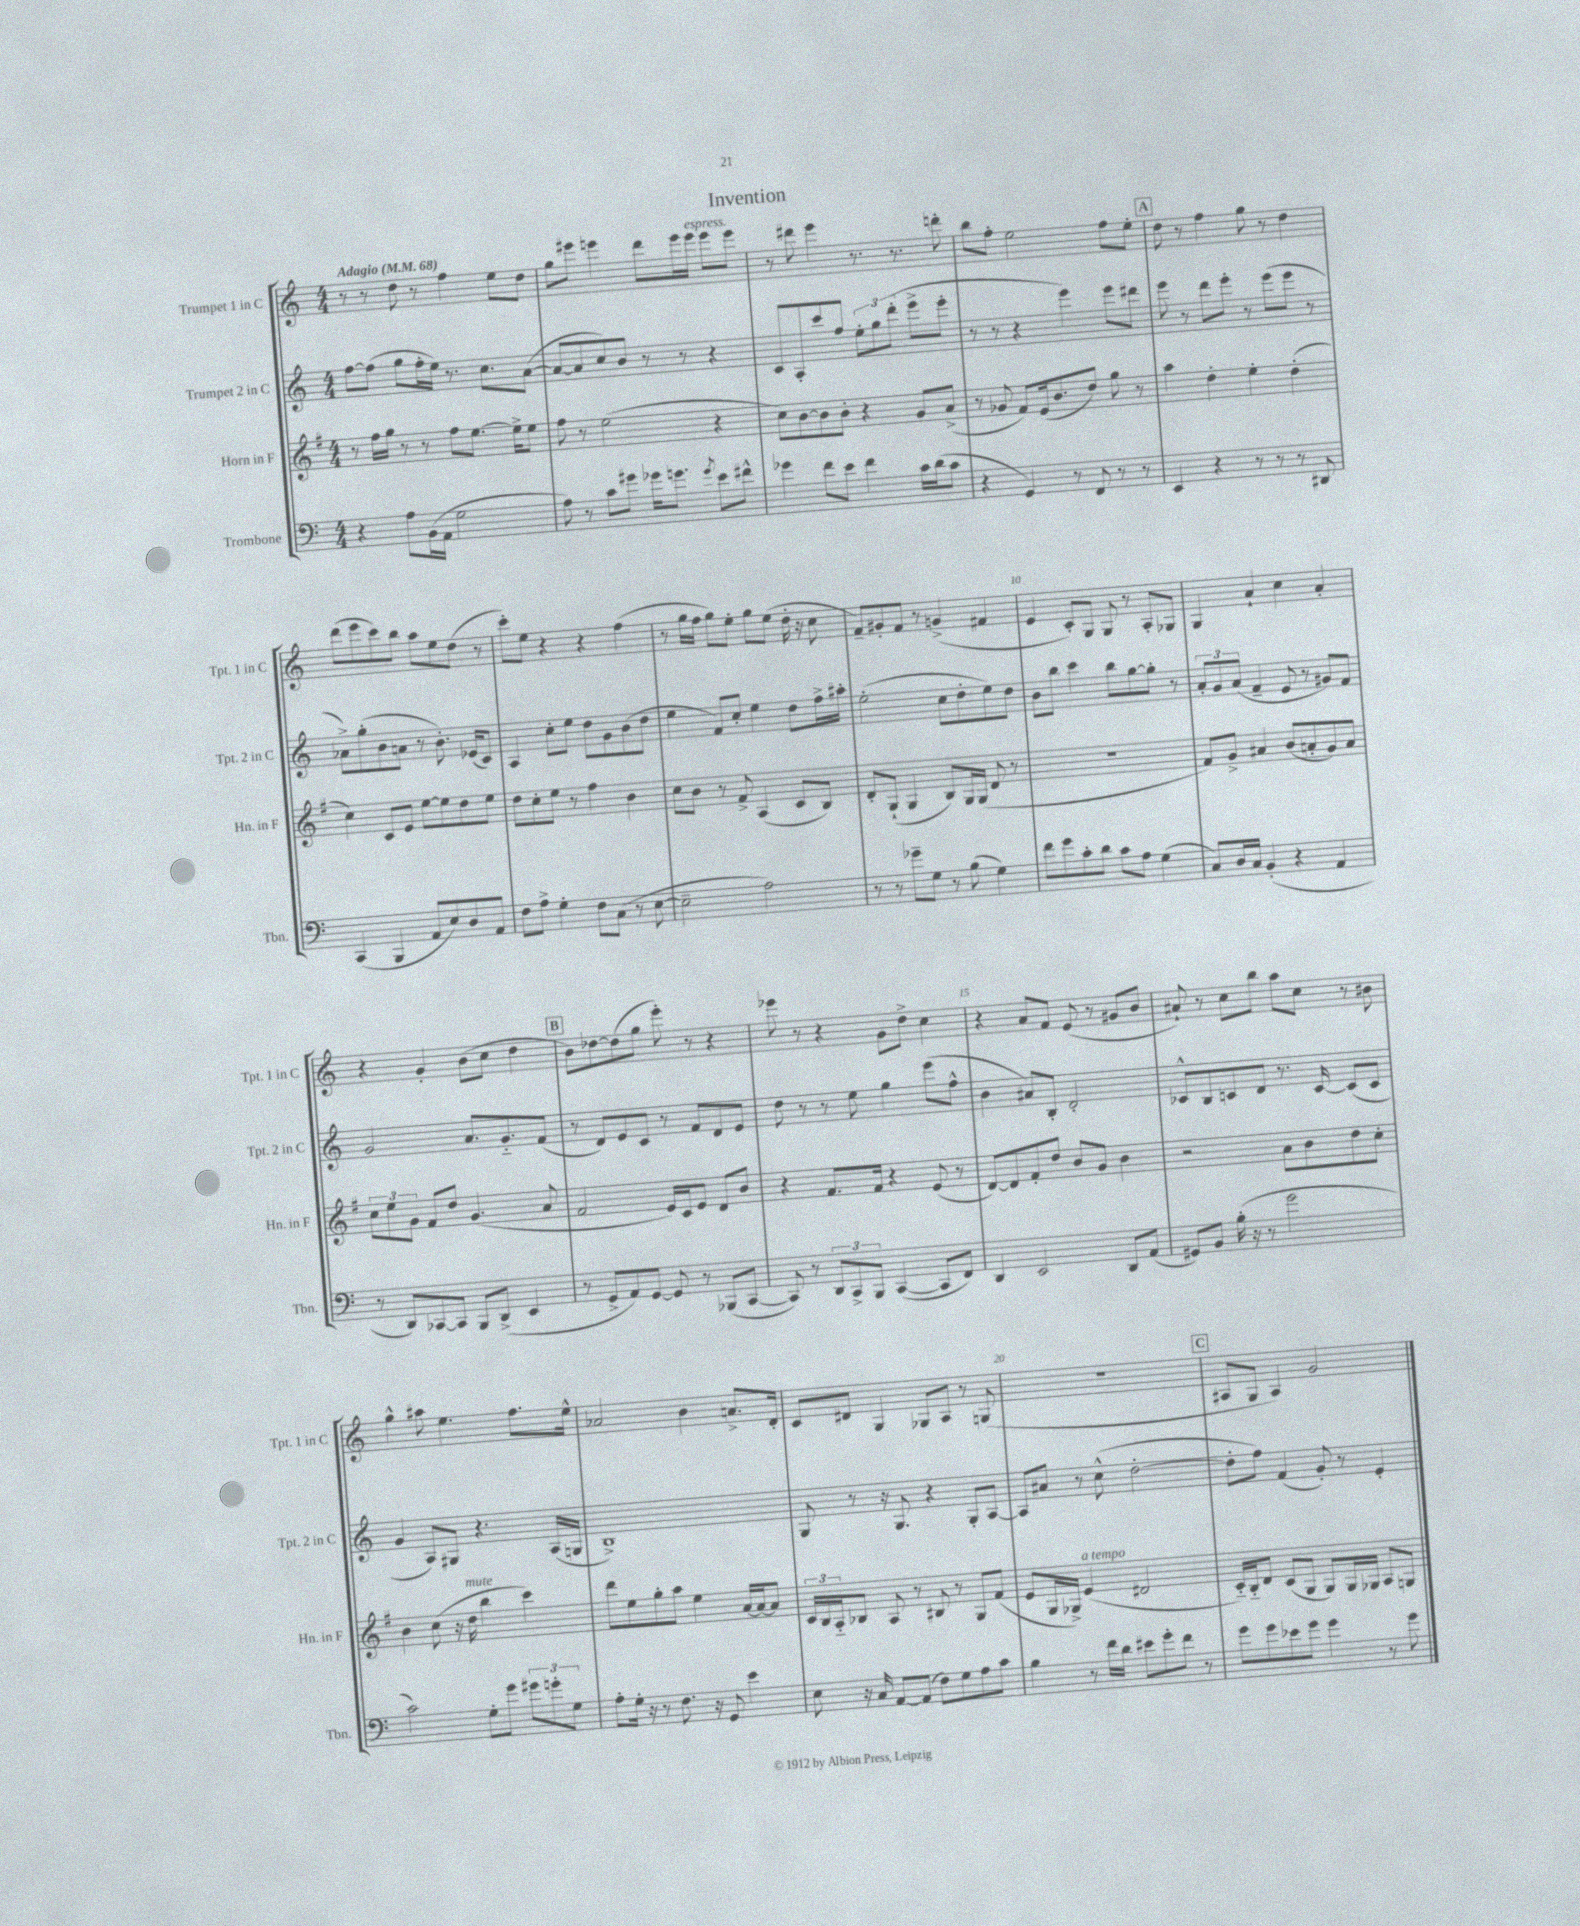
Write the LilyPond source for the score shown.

\header { title = "Invention" }
<<
\new StaffGroup <<
\new Staff = "s0" \with { instrumentName = "Trumpet 1 in C" shortInstrumentName = "Tpt. 1 in C" } {
    \clef treble \key c \major \numericTimeSignature \time 4/4 \tempo "Adagio" 4 = 68
    r8 r8 d''8 r8 f''4 e''8 d''8 |
    g''8 eis'''8 e'''4 d'''8 e'''16 e'''16^\markup { \italic "espress." } e'''8 e'''8 |
    r8 dis'''8 e'''4 r8. r8. d'''8-. |
    b''8 f''8-. e''2 f''8 e''8-. |
    \mark \markup { \box "A" } d''8 r8 f''4 g''8 r8 d''4 |
    d'''8( e'''8 c'''8) b''8 a''8 e''8 d''8( r8 |
    c'''8-.) e''8 r4 r4 f''4( |
    r8 g''16 f''16 g''8) e''8-. g''8 e''8( d''16-. r16 c''8 |
    f'8--) gis'8-. f'8 r8 g'4->( fis'4 |
    e'4 c'8-.) g8 g8 r8 a8-. ges8 |
    g4 a'4-! c''4 a'4-. |
    r4 g'4-. b'8( c''8 d''4 |
    \mark \markup { \box "B" } b'8) des''8~ des''8( g''8 e'''8-.) r8 r4 |
    ees'''8 r8 r4 g'8 d''8-> c''4 |
    r4 a'8 f'8 e'8( r8 gis'8 b'8 |
    ais'8-!) r8 c''8 b''8 a''8 c''8 r8 bis'8 |
    g''4-^ ais''8 e''4. f''8. e''16-^ |
    aes'2 b'4 a'8.-> d'16-. |
    c'8 dis'8 g4 ges8 a8 r8 g8( |
    R1 |
    \mark \markup { \box "C" } ais8 g8 ais4) g'2 \bar "|." |
}
\new Staff = "s1" \with { instrumentName = "Trumpet 2 in C" shortInstrumentName = "Tpt. 2 in C" } {
    \clef treble \key c \major \numericTimeSignature \time 4/4
    f''8~ f''8( g''8 f''16-. e''16) r8. c''8. a'8~( |
    a'8~ a'8 c''8) b'8 r8 r8 r4 |
    c'8 a8-. c'''8 f''8 \tuplet 3/2 { e''8-. g''8 d'''8-.( } e'''8-> e'''8-. |
    r8 r8 r4 e'''4) e'''8 dis'''8 |
    \mark \markup { \box "A" } e'''8 r8 d'''8 e'''8-. r8 e'''8( e'''8 r8 |
    aes'8->) g''8-.( b'8 a'8 r8 b'8.-.) ees'16( c'8) |
    a4 c''8-. e''8 d''8 g'8 b'8( d''8 |
    e''4 f'8) c''8-. e''4 d''8 f''16-> ais''16-. |
    e''2-.( c''8 d''8-. e''8) d''8 |
    b'8 b''8 c'''4 b''8 g''8~ g''8-. r8 |
    \tuplet 3/2 { a'8-. g'8 a'8( } f'4-- e'8 r8 gis'8) f'8 |
    g'2 a'8. g'8.-_ f'8( |
    \mark \markup { \box "B" } r8 d'8) e'8 c'8 r8 f'8 d'8 e'8 |
    d''8 r8 r8 e''8 g''4 e'''8( f''8-^ |
    b'4 ais'8) b8-. d'2-. |
    ces'8-^ b8 c'8 d'8 r8. c'16~ c'8( c'8 |
    g'4 a8) gis8 r4. a16( g16 |
    b1->) |
    g8 r8 r16 g8. r4 g8-. a8~ |
    a8 ais'8 r8 c''8-^( d''2~-. |
    \mark \markup { \box "C" } d''8-. f''8) f'4( g'8-.) r8 e'4-. \bar "|." |
}
\new Staff = "s2" \with { instrumentName = "Horn in F" shortInstrumentName = "Hn. in F" } {
    \clef treble \key g \major \numericTimeSignature \time 4/4
    r8 fis''16 g''16 r8 r8 fis''8 e''8.~ e''16-> e''8 |
    fis''8 r8 e''2( r4 |
    c''8) b'8~ b'8 b'8-. r4 g'8 a'8->( |
    r8 ges'8 fis'8) e'16( b'8. d''8) g''8 r8 |
    \mark \markup { \box "A" } a''4 d''4-. e''4-. d''4-.( |
    c''4) c'8 e'8 e''8~ e''8 d''8 e''8 |
    d''8 c''8-. e''8 r8 fis''4 b'4 |
    c''8 b'8 r8 fis'8-> a4( c'8 b8) |
    d'8-. g8-!( g4 b8) g16 g16( d'8 r8 |
    R1 |
    fis'8) g'8-> ais'4 b'8( a'8-. g'8) a'8 |
    \tuplet 3/2 { c''8 e''8 g'8 } fis'8 d''8 g'4.( a'8 |
    \mark \markup { \box "B" } fis'2 e'16) c'16 e'8 d'8 b'8 |
    r4 fis'8. fis'16 r4 e'8( r8 |
    d'8~) d'8 fis'8-. d''8 b'8 g'8 b'4 |
    r2 a'8 b'8 d''8 c''8-. |
    b'4 c''8( r16 d''16^\markup { \italic "mute" } b''4 c'''4) |
    d'''8 e''8 g''8-. a''8 e''4 a'16~ a'16~ a'8 |
    \tuplet 3/2 { c'16 b16 a16-_ } bes8 a8 r8 bis8 r8 g8 fis'8( |
    e'8 g16 ges16->) e'4^\markup { \italic "a tempo" }( dis'2 |
    \mark \markup { \box "C" } c'16-_) b16-_ d'8 c'8( g8 g8) g16 ges16 a8 g8 \bar "|." |
}
\new Staff = "s3" \with { instrumentName = "Trombone" shortInstrumentName = "Tbn." } {
    \clef bass \key c \major \numericTimeSignature \time 4/4
    r4 a8 b,16( a,16 g2 |
    a8) r8 c'8 gis'8 ges'16 g'8. \acciaccatura { g'8 } e'8 fis'8-^ |
    ges'4 f'8 e'8 f'4 c'16 d'16( c'8 |
    r4 g,4) r8 f,8 r8 r8 |
    \mark \markup { \box "A" } e,4 r4 r8 r8 r8 dis,8 |
    c,4( b,,4 a,8 e8) d8 a,8 |
    f8 a8-> g4-. f8 c8( r8 e8~ |
    e2-- a2) |
    r8 r8 ges'8-- g8 r8 b8( g4) |
    f'8 g'8 c'8-. d'8 c'8 a8 g4( |
    c8) d16 c16 b,4-.( r4 a,4 |
    r8 d,8) ces,8~ ces,8 b,,8 d,8->( e,4 |
    \mark \markup { \box "B" } r8 g,8-> a,8) g,8~ g,8 r8 bes,,8( c,8~ |
    c,8) r8 \tuplet 3/2 { d,8 c,8-> b,,8 } c,4~( c,8 f,8) |
    d,4 e,2 d,8 a,8( |
    gis,8) b,8 b16-.( r16 r8 g'2 |
    c'2) g8-. g'8 \tuplet 3/2 { gis'8 g'8-. g8 } |
    a8-. g16-. r16 r8 f8. r16 g,8 e'4 |
    e8 r16 c16 a,8~ a,8( f8) g8 a8 c'8 |
    b4 r8 f'16 d'16 eis'8 g'8-. f'8 r8 |
    \mark \markup { \box "C" } g'8 g'8 ees'8 g'8 g'4 r8 g'8 \bar "|." |
}
>>
>>
\layout { \context { \Score \override BarNumber.break-visibility = ##(#f #t #t) barNumberVisibility = #(every-nth-bar-number-visible 5) } }
